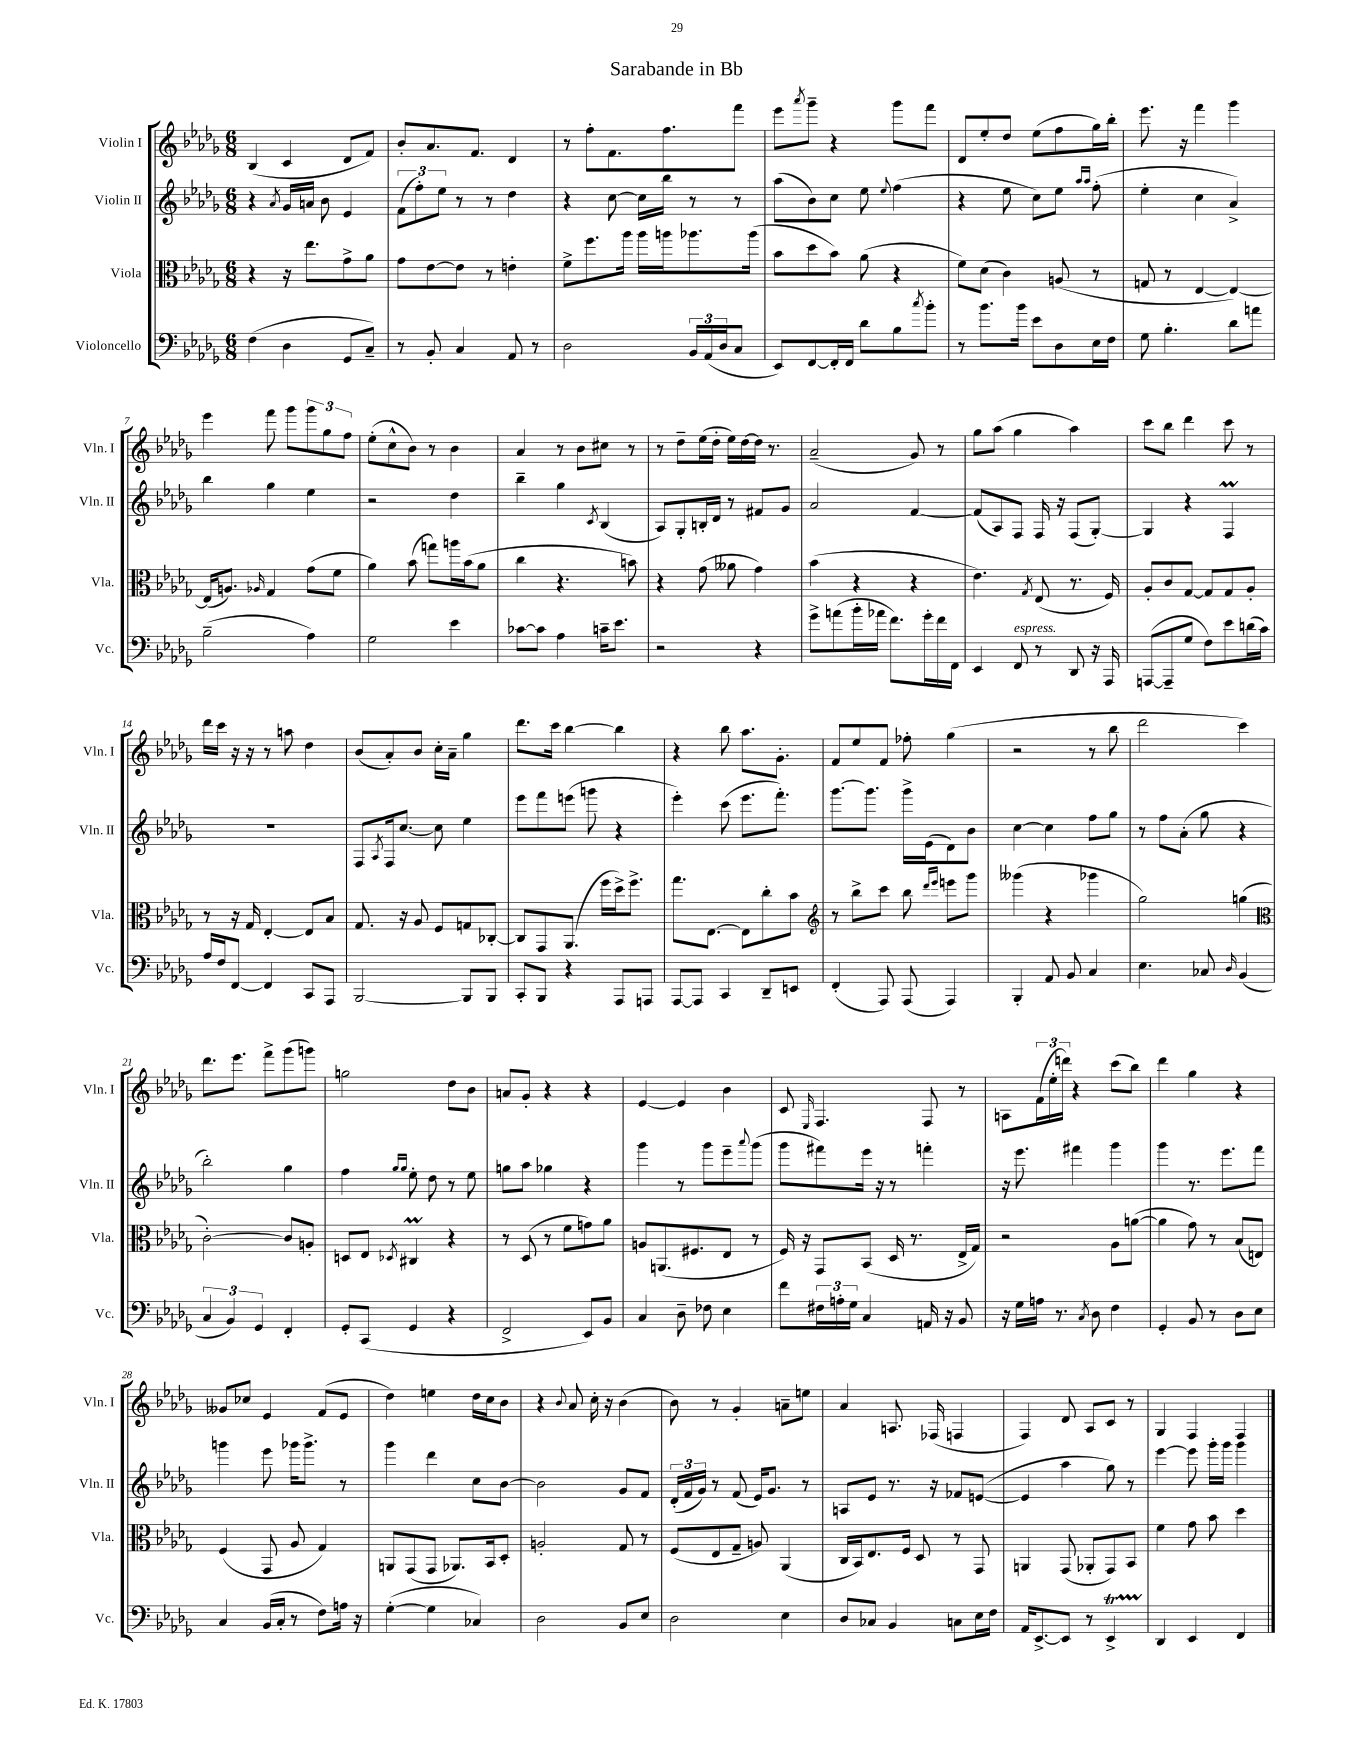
\header { title = "Sarabande in Bb" }
<<
\new StaffGroup <<
\new Staff = "s0" \with { instrumentName = "Violin I" shortInstrumentName = "Vln. I" } {
    \clef treble \key des \major \numericTimeSignature \time 6/8
    bes4( c'4 des'8 f'8) |
    bes'8-. aes'8. f'8. des'4 |
    r8 f''8-. f'8. f''8. f'''8 |
    ees'''8 \acciaccatura { aes'''8 } ges'''8-- r4 ges'''8 f'''8 |
    des'8 ees''8-. des''8 ees''8( f''8 ges''16) bes''16-. |
    ees'''8. r16 f'''4 ges'''4 |
    ees'''4 f'''8 ges'''8 \tuplet 3/2 { ges'''8 ges''8 f''8 } |
    ees''8-.( c''8-^ bes'8) r8 bes'4 |
    aes'4 r8 bes'8 cis''8 r8 |
    r8 des''8-- ees''16( des''16-. ees''16) des''16~ des''16 r8. |
    aes'2--( ges'8) r8 |
    ges''8 aes''8( ges''4 aes''4) |
    c'''8 bes''8 des'''4 c'''8 r8 |
    des'''16 c'''16 r16 r16 r8 a''8 des''4 |
    bes'8( aes'8-.) bes'8 c''16-. aes'16-- ges''4 |
    des'''8. c'''16 bes''4~ bes''4 |
    r4 bes''8 aes''8. ges'8.-. |
    f'8 ees''8 f'8 fes''8-. ges''4( |
    r2 r8 bes''8 |
    des'''2 c'''4) |
    des'''8. ees'''8. f'''8-> ges'''8( g'''8) |
    g''2 des''8 bes'8 |
    a'8 ges'8-. r4 r4 |
    ees'4~ ees'4 bes'4 |
    c'8 \grace { ees16 } f4. f8 r8 |
    a8 \tuplet 3/2 { f'16( ees''16-. d'''16) } r4 c'''8( bes''8) |
    des'''4 ges''4 r4 |
    geses'8 ces''8 ees'4 f'8( ees'8 |
    des''4) e''4 des''16 c''16 bes'8 |
    r4 \appoggiatura { bes'8 } aes'8 c''16-. r16 bes'4( |
    bes'8) r8 ges'4-. a'8-- e''8 |
    aes'4 a8. fes16( f4 |
    f4) des'8 aes8 c'8 r8 |
    ges4 f4 f4 \bar "|." |
}
\new Staff = "s1" \with { instrumentName = "Violin II" shortInstrumentName = "Vln. II" } {
    \clef treble \key des \major \numericTimeSignature \time 6/8
    r4 \acciaccatura { aes'8 } ges'16 a'16 bes'8 ees'4 |
    \tuplet 3/2 { f'8( f''8-.) ees''8 } r8 r8 des''4 |
    r4 c''8~ c''16 bes''16 r8 r8 |
    aes''8( bes'8) c''8 ees''8 \appoggiatura { ees''8 } f''4( |
    r4 ees''8 c''8) ees''8 \grace { aes''16 aes''16 } f''8-.( |
    ees''4-. c''4 aes'4->) |
    bes''4 ges''4 ees''4 |
    r2 des''4 |
    bes''4-- ges''4 \acciaccatura { c'8 } bes4( |
    aes8) ges8-. b16-. des'16 r8 fis'8 ges'8 |
    aes'2 f'4~ |
    f'8( aes8) f8 f16 r16 f8( ges8~-.) |
    ges4 r4 f4\prall |
    R2. |
    f8 \acciaccatura { aes8 } f16 c''8.~ c''8 ees''4 |
    ees'''8 f'''8 e'''8( g'''8 r4 |
    ees'''4-.) c'''8( ees'''8. f'''8.-.) |
    ges'''8.~ ges'''8. ges'''16-> ees'16( des'8) bes'8 |
    c''4~ c''4 f''8 ges''8 |
    r8 f''8 aes'8-.( ges''8 r4 |
    bes''2-.) ges''4 |
    f''4 \grace { ges''16 ges''16 } ees''8-. des''8 r8 ees''8 |
    g''8 aes''8 ges''4 r4 |
    ges'''4 r8 ges'''8 ees'''8-- \appoggiatura { aes'''8 } ges'''8( |
    ges'''8 fis'''8) ees'''16 r16 r8 f'''4-. |
    r16 ees'''8. fis'''4 ges'''4 |
    ges'''4 r8. ees'''8. f'''8 |
    g'''4 ees'''8 ges'''16 ges'''8.-> r8 |
    ges'''4 des'''4 c''8 bes'8~ |
    bes'2 ges'8 f'8 |
    \tuplet 3/2 { des'16-.( f'16 ges'16) } r8 f'8( ees'16) ges'8. r8 |
    a8 ees'8 r8. r16 fes'8 e'8~( |
    e'4 aes''4 ges''8) r8 |
    ees'''4~ ees'''8 ges'''16-. ges'''16 ges'''4 \bar "|." |
}
\new Staff = "s2" \with { instrumentName = "Viola" shortInstrumentName = "Vla." } {
    \clef alto \key des \major \numericTimeSignature \time 6/8
    r4 r16 ees''8. ges'8-> aes'8 |
    ges'8 ees'8~ ees'8 r8 e'4-. |
    f'8-> f''8. aes''16 aes''16 a''16 aes''8. aes''16( |
    bes'8 des''8 bes'8) aes'8( r4 |
    f'8) des'8( c'4) a8( r8 |
    g8 r8 ees4~ ees4~) |
    ees16( a8.) \grace { aes16 } ges4 ges'8( f'8 |
    aes'4) bes'8( g''8) a''16 bes'16( aes'8 |
    c''4 r4. b'8) |
    r4 ges'8( aeses'8 ges'4) |
    bes'4( r4 r4 |
    ees'4.) \acciaccatura { ges8 } ees8( r8. f16) |
    aes8-. c'8 ges8~ ges8 ges8 aes8-. |
    r8 r16 ges16 ees4~-. ees8 bes8 |
    ges8. r16 aes8 f8 g8 ces8~-. |
    ces8 ges,8 aes,8.( f''16 des''16->) f''8.-> |
    ges''8. ees8.~ ees8 c''8-. bes'8 |
    \clef treble r8 bes''8-> c'''8 bes''8 \grace { des'''16 ees'''16 } e'''8 ges'''8 |
    geses'''4( r4 ges'''4 |
    ges''2) g''4( |
    \clef alto c'2~-.) c'8 a8-. |
    d8 ees8 \acciaccatura { des8 } cis4\prall r4 |
    r8 des8( r8 f'8 g'8) aes'8 |
    a8 a,8.( fis8. ees8 r8 |
    f16) r16 ges,8 bes,8( des16 r8. ees16-> ges16) |
    r2 aes8 a'8~( |
    a'4 ges'8) r8 bes8( e8) |
    f4( ges,8 aes8 ges4) |
    a,8 ges,8( ges,8 aes,8.) bes,16 des8-. |
    a2-. ges8 r8 |
    f8( ees8 ges8-- a8) aes,4( |
    c16 bes,16) ees8. f16 des8 r8 ges,8 |
    a,4 ges,8( aes,8-. ges,8) bes,8 |
    f'4 ges'8 bes'8 des''4 \bar "|." |
}
\new Staff = "s3" \with { instrumentName = "Violoncello" shortInstrumentName = "Vc." } {
    \clef bass \key des \major \numericTimeSignature \time 6/8
    f4( des4 ges,8 c8--) |
    r8 bes,8-. c4 aes,8 r8 |
    des2 \tuplet 3/2 { bes,16 aes,16( des16 } c8 |
    ees,8) f,8~ f,16-. f,16 des'8 bes8 \acciaccatura { c''8 } bes'8-. |
    r8 bes'8. bes'16 ees'8 des8 ees16 f16 |
    ges8 bes4.-. des'8 a'8 |
    bes2--( aes4) |
    ges2 ees'4 |
    ces'8~ ces'8 aes4 c'16-- ees'8. |
    r2 r4 |
    ges'8-> a'8( bes'16-. aes'16 f'8.) ges'16-. f'16 f,16 |
    ees,4 f,8^\markup { \italic "espress." } r8 des,8 r16 aes,,16 |
    a,,8~( a,,8-- ges8 f8) ees'8 d'16( c'16) |
    aes16 f16 f,8~ f,4 c,8 aes,,8 |
    bes,,2~ bes,,8 bes,,8 |
    c,8-. bes,,8 r4 aes,,8 a,,8 |
    aes,,8~ aes,,8 c,4 des,8-- e,8 |
    f,4-.( aes,,8) aes,,8( aes,,4) |
    bes,,4-. aes,8 bes,8 c4 |
    ees4. ces8 \grace { des16 } bes,4( |
    \tuplet 3/2 { c4 bes,4) ges,4 } f,4-. |
    ges,8-. c,8( ges,4 r4 |
    f,2-> ees,8) bes,8 |
    c4 des8-- fes8 ees4 |
    f'8 \tuplet 3/2 { fis16 a16-. ges16 } c4 a,16 r16 bes,8 |
    r16 ges16 a16 r8. \acciaccatura { c8 } des8 f4 |
    ges,4-. bes,8 r8 des8 ees8 |
    c4 bes,16( c16-. r8 f8) a16 r16 |
    ges4~-.( ges4 ces4) |
    des2 bes,8 ees8 |
    des2 ees4 |
    des8 ces8 bes,4 c8 ees16 f16 |
    aes,16 ees,8.~-> ees,8 r8 ees,4->\startTrillSpan |
    des,4\stopTrillSpan ees,4 f,4 \bar "|." |
}
>>
>>
